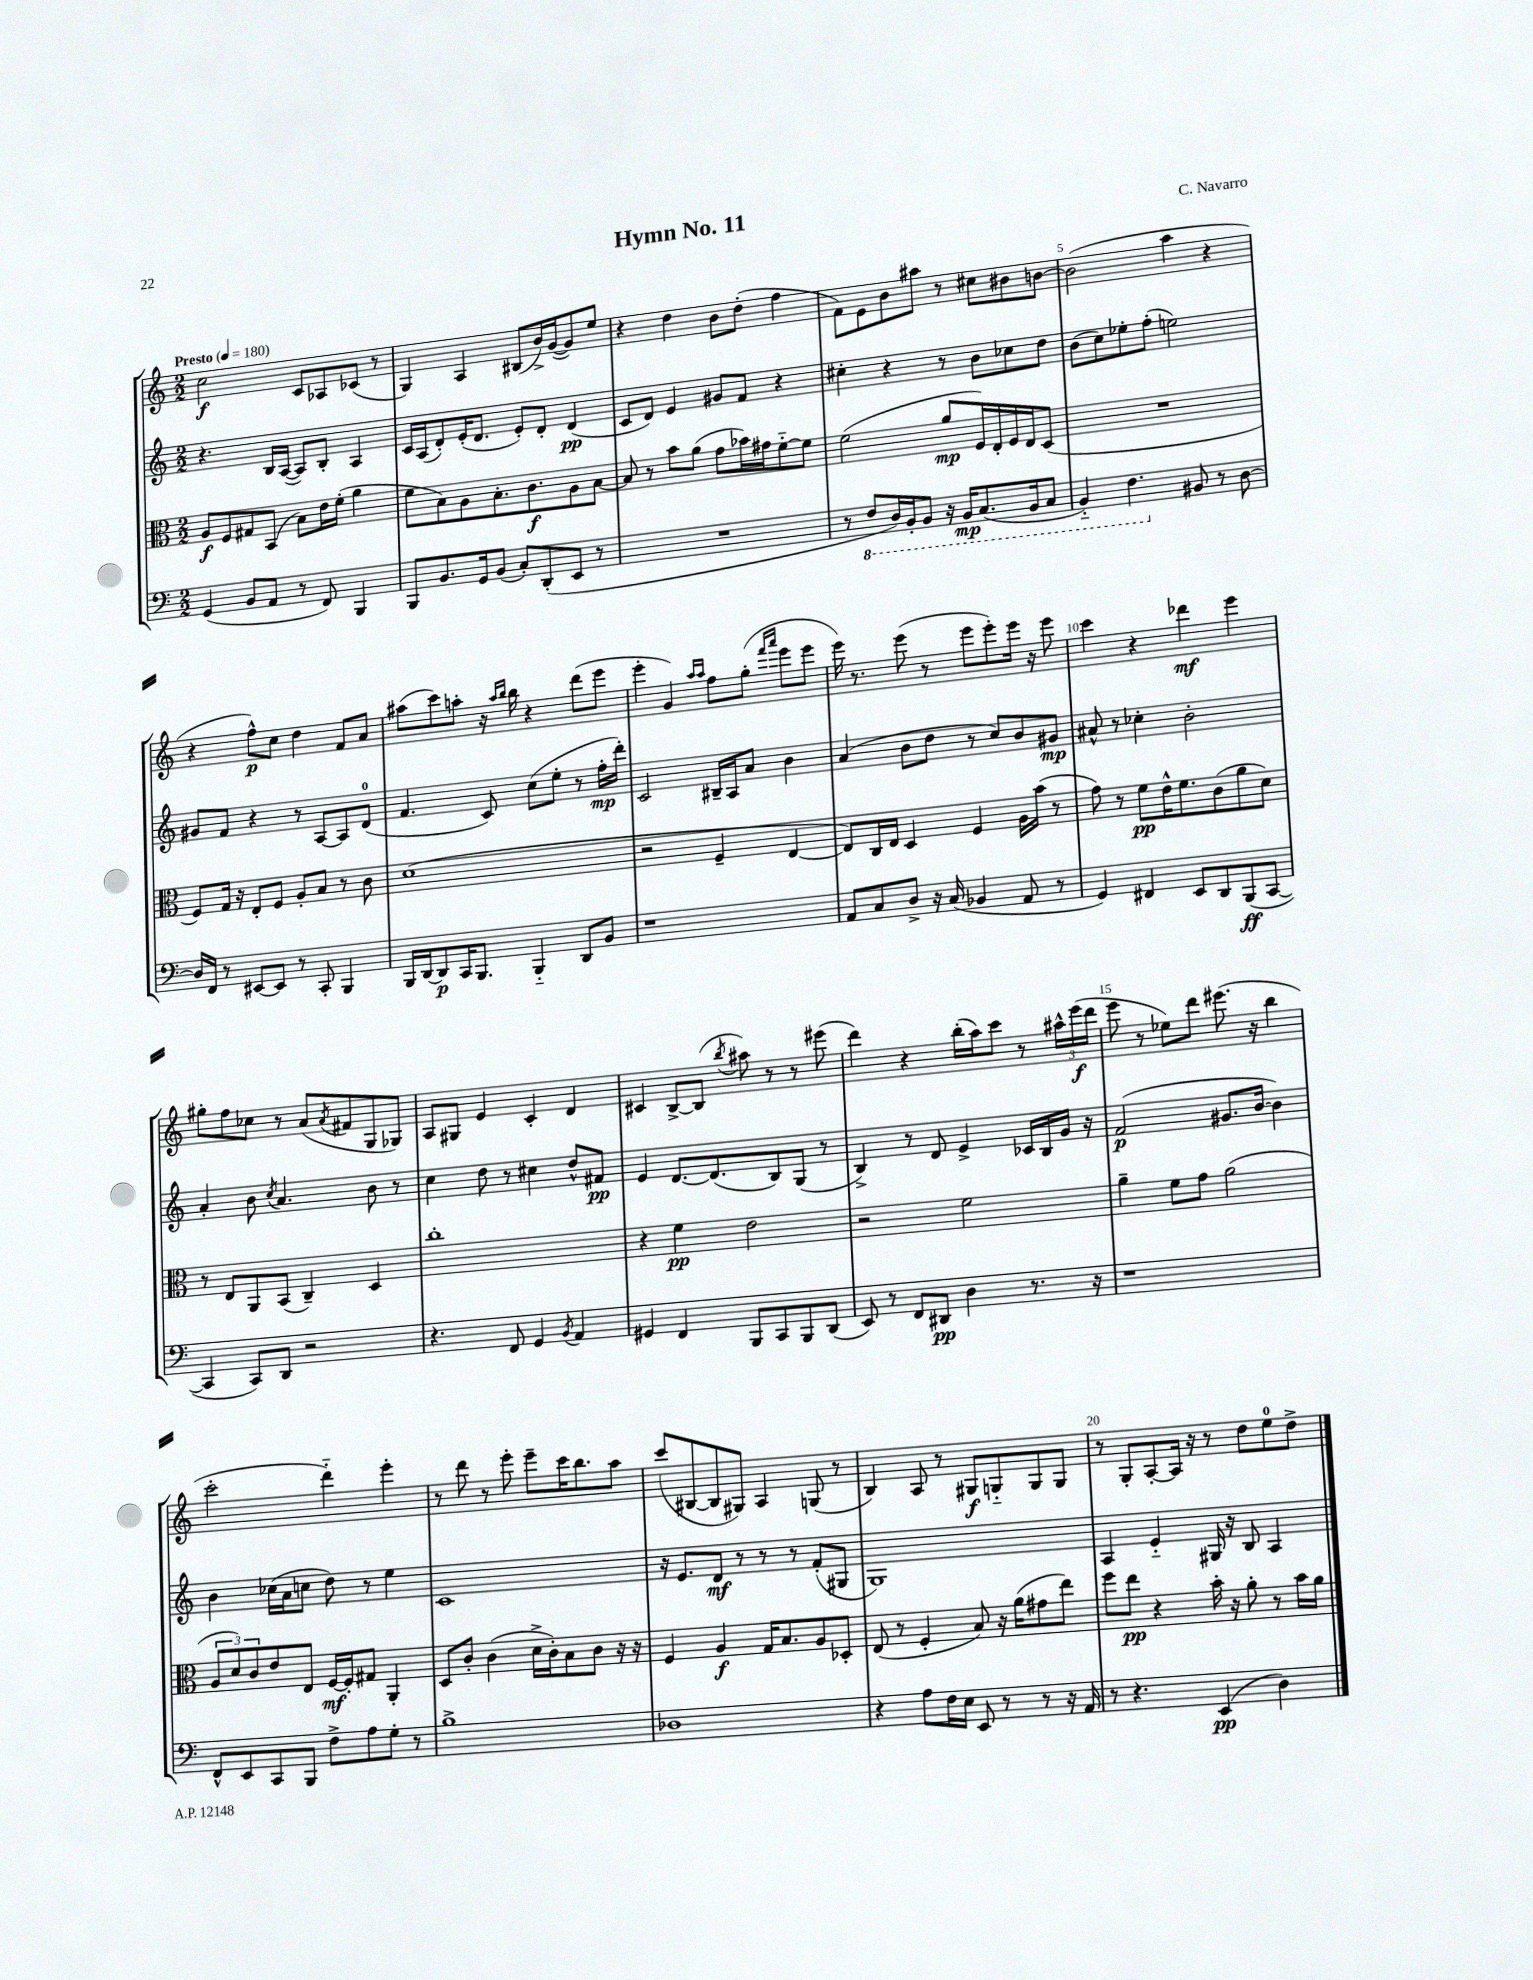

**kern	**kern	**kern	**kern
*staff4	*staff3	*staff2	*staff1
*clefF4	*clefC3	*clefG2	*clefG2
*k[]	*k[]	*k[]	*k[]
*M2/2	*M2/2	*M2/2	*M2/2
*MM180	*MM180	*MM180	*MM180
(4GG	8A	4.r	2cc
.	8F	.	.
8BB	8G#	.	.
8AA	(8BB	16B	.
.	.	([16A	.
8r	8B)	8A])	8c
8FF)	16e	8B'	8A-
.	(16f'	.	.
4BBB	4a	4A	(8c-
.	.	.	8r
=	=	=	=
8BBB	8f	16c	4G)
.	.	(16A	.
8.BB	8B)	8d')	.
.	8A	(16e'	4A
16GG	.	8.d	.
(8BB	8.B'	.	.
8C')	.	8e')	(8B#
.	8.c	.	.
(8DD'	.	8d'	16b^)
.	.	.	([16g
8EE	8A	(4d	8g])
8r	[8B	.	8ee
=	=	=	=
1r	8B]	8c	4r
.	8r	8d)	.
.	8b	4e	4dd
.	(8a	.	.
.	8g	8g#	8b
.	16b-)	8f	(8dd'
.	16g#	.	.
.	[8f'~	4r	4ff
.	8f]	.	.
=	=	=	=
8r	(2f	4cc#'	8f)
8FF	.	.	8e
16DD)	.	4r	8b
16BBB'	.	.	.
8BBB	.	.	8aa#
16r	8a	8r	8r
16BBB	.	.	.
(8.CC	16F)	8b	8cc#
.	16E'	.	.
.	16F	8cc-	8b#
16BBB	16E	.	.
8CC	(8D	8dd	[8b
=	=	=	=
4BBB'~)	1r	(8b	(2b]
.	.	8cc)	.
4.FF	.	8ee-'	.
.	.	(8ff'	.
.	.	2ee)	4aa
8BB#	.	.	.
8r	.	.	4r
[8D	.	.	.
=	=	=	=
16D]	8F)	8g#	4r
16FF	.	.	.
8r	16G	8f	.
.	16r	.	.
[8EE#	8E'	4r	8ff^^)
8EE#]	8F	.	8cc
8r	8A'	8r	4dd
8CC'	8B	[8A	.
4BBB	8r	8A]	8f
.	8c	(8d	8a
=	=	=	=
16BBB	(1d	4.f	(8aa#
[16DD	.	.	.
8DD]	.	.	8ccc)
16CC	.	.	8aa'
8.BBB	.	.	.
.	.	8c)	16r
.	.	.	16qqaa
.	.	.	16qqbb
.	.	.	16bb
4BBB'~	.	(8cc	4r
.	.	8ee'	.
8DD	.	8r	(8ddd
8BB	.	16ff'	8eee
.	.	16ddd')	.
=	=	=	=
1r	2r	2c	4eee'
.	.	.	4g)
.	.	.	16qqaa
.	.	.	16qqaa
.	4F~	16B#~	8ff
.	.	16A	.
.	.	8a	(8gg'
.	.	.	16qqfff
.	.	.	16qqaaa
.	[4E	4b	8eee
.	.	.	8eee
=	=	=	=
8AA	8E])	(4a	16eee)
.	.	.	8.r
8C	16C	.	.
.	16E	.	.
8D^	4D	8b	(8eee
16r	.	8dd	8r
(16C	.	.	.
4BB-	4F	8r	8eee
.	.	8cc)	8eee')
8AA	16A	8b	16eee
.	(16b	.	16r
8r	8r	8g#	8eee
=	=	=	=
4GG)	8g)	8a#^^	4ccc
.	8r	8r	.
4FF#	8f	4cc-'	4r
.	16e^^	.	.
.	8.f	.	.
8EE	.	2b'	4ddd-
8DD	(8c	.	.
(8BBB	8a	.	4eee
[8CC	8d)	.	.
=	=	=	=
4CC]	8r	4a'	8gg#'
.	8E	.	8ff
8CC)	8AA	8b	8cc-
.	.	8qcc	.
8DD	(8BB	4.a	8r
2r	4C~)	.	(8a
.	.	.	8qa
.	.	.	8f#
.	4D	8b	8G
.	.	8r	8G-)
=	=	=	=
4.r	1cc'	4cc	8A
.	.	.	8G#
.	.	8dd	4e
8FF	.	8r	.
4GG	.	4cc#	4c'
8qBB	.	.	.
4AA	.	8dd^^	4d
.	.	8f#	.
=	=	=	=
4GG#	4r	4e	4c#
4FF	4f	[8.d	[8B^
.	.	.	(8B]
.	.	(8.d]	.
.	.	.	8qbb
8BBB	2e	.	8aa#)
8CC	.	8B)	8r
8BBB	.	(8G	8r
(8DD	.	8r	(8eee#
=	=	=	=
8EE)	2r	4B^)	4ddd)
8r	.	.	.
8FF	.	8r	4r
8DD#	.	8d	.
4D	2f	4e^	(16bb'
.	.	.	16aa)
.	.	.	8ccc
8.r	.	16c-	8r
.	.	16B	.
.	.	16g	24aa#^^
.	.	.	(24eee
16r	.	16r	.
.	.	.	24ddd
=	=	=	=
1r	4a~	(2f	8eee
.	.	.	8r
.	8f	.	8ee-)
.	8g	.	8ddd
.	(2a	8.g#	(8.eee#
.	.	[16b	16r
.	.	4b])	4bb
=	=	=	=
8FF^^	12A	4b	2ccc'
.	12d)	.	.
8EE	.	.	.
.	12c	.	.
8CC	8e	(16cc-	.
.	.	16a	.
8BBB	8E	8cc	.
8F^	[16F	8dd)	4ddd'~)
.	16F']	.	.
8A	8G#	8r	.
8G'	4AA'	4ee	4eee'
8r	.	.	.
=	=	=	=
1B^	8D	1c	8r
.	8c'	.	8ddd
.	(4c	.	8r
.	.	.	8eee'
.	16d^	.	8eee~
.	16c')	.	.
.	8B	.	16ccc
.	.	.	8.bb
.	8c	.	.
.	16r	.	8aa
.	16r	.	.
=	=	=	=
1D-	4F	16r	(8ccc
.	.	8.e	.
.	.	.	[8B#
.	4A	8d	8B#]
.	.	8r	8G#)
.	16G	8r	4A
.	8.B	.	.
.	.	8r	.
.	8A	(8f'	(8G
.	8D-'	8G#	8r
=	=	=	=
4r	(8E	1G)	4B)
.	8r	.	.
8A	4F'	.	8A
16F	.	.	8r
16E	.	.	.
8EE	8B)	.	8G#
8r	16r	.	8G'~
.	(16a	.	.
8r	8g#	.	8G
16r	8ee)	.	8G
16AA	.	.	.
=	=	=	=
8r	8ff	4A	8r
4.r	8ee	.	8G'
.	4r	4e'~	[8A'
.	.	.	16A]
.	.	.	16r
(4EE	16b'	16G#	8r
.	16r	16r	.
.	8a'	8B	8dd
4D)	8r	4A	8ee
.	16b	.	8dd^
.	16a	.	.
==	==	==	==
*-	*-	*-	*-
